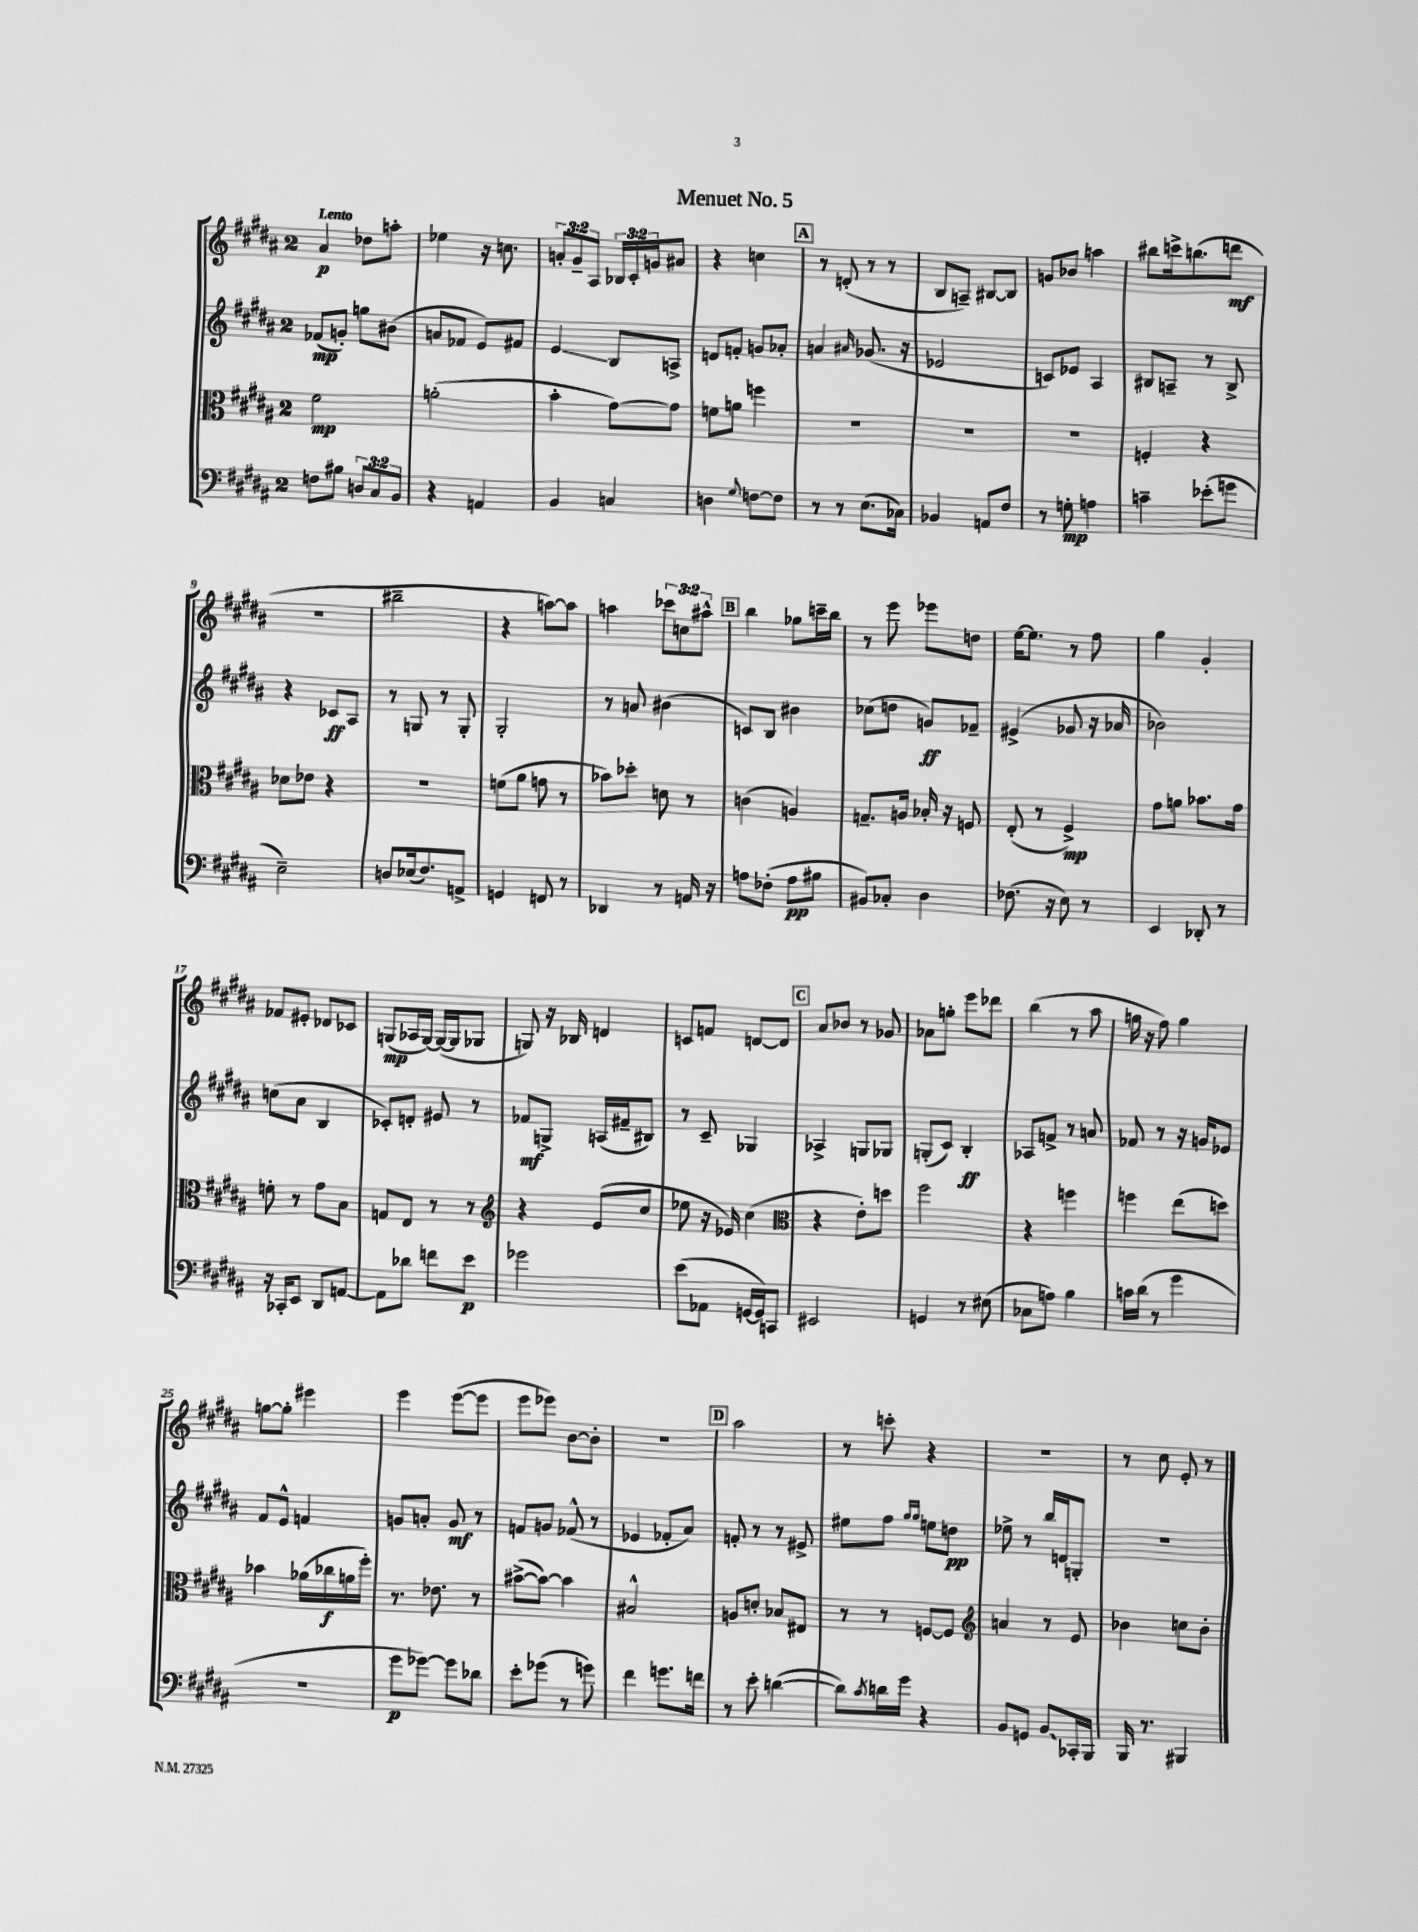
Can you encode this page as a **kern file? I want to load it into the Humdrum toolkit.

**kern	**kern	**kern	**kern
*staff4	*staff3	*staff2	*staff1
*clefF4	*clefC3	*clefG2	*clefG2
*k[f#c#g#d#a#]	*k[f#c#g#d#a#]	*k[f#c#g#d#a#]	*k[f#c#g#d#a#]
*M2/4	*M2/4	*M2/4	*M2/4
8F	2f#	(8f-	4a#
8B#	.	8g')	.
12D	.	8gg	8dd-
12C#	.	.	.
.	.	(8b#	8aa'
12BB	.	.	.
=	=	=	=
4r	(2a'	8a	4ee-
.	.	8f-	.
4AA	.	8e)	16r
.	.	.	8.cc
.	.	8f#	.
=	=	=	=
4BB	4b'	4e	12a'
.	.	.	12g#~
.	.	.	12A#
4C	[8g#)	8B	24B-
.	.	.	24c#'
.	.	.	24g
.	8g#]	8A^	8a#
=	=	=	=
4D	8f	8d	4r
.	8a	8f'	.
8qqG#	.	.	.
[8F	4ff	8g	4cc
8F]	.	8a-'	.
=	=	=	=
8r	2r	4a	8r
8r	.	.	(8d'
.	.	16qqa#	.
(8.E	.	(8.g-	8r
.	.	.	8r
16C-)	.	16r	.
=	=	=	=
4BB-	2r	2e-	8B
.	.	.	8A~)
8AA	.	.	[8B#
8F#	.	.	8B#]
=	=	=	=
8r	2r	8c)	8g
8G'	.	8e-	8b-
4A	.	4A#	4aa
=	=	=	=
4c~	4F'	8B#	8bb#
.	.	8A~	16ccc^
.	.	.	(8.bb
(8e-'	4r	8r	.
8g	.	8B#^	8ddd
=	=	=	=
2E~)	8d-	4r	2r
.	8e-	.	.
.	4r	8c-	.
.	.	8A#	.
=	=	=	=
8D	2r	8r	2bb#~
(16E-	.	8G	.
8.F#)	.	.	.
.	.	8r	.
8AA^	.	8G'	.
=	=	=	=
4GG	(8f	2G#'	4r
.	8a#	.	.
8FF	8g	.	[8aa)
8r	8r	.	8aa]
=	=	=	=
4DD-	8b-)	8r	4aa
.	8dd-'	8a	.
8r	8d	(4b#	12ccc-
.	.	.	12cc
16AA	8r	.	.
.	.	.	12aa#^^
16r	.	.	.
=	=	=	=
8A	(4c	8c)	4bb
(8F-'	.	8B	.
8A	4A)	4b#	8gg-
8B#	.	.	16ccc~
.	.	.	16bb
=	=	=	=
8BB#)	8.G~	(8cc-	8r
8C-'	.	8dd	8eee
.	16A	.	.
4D#	16B-'	8g)	8eee-
.	16r	.	.
.	8F	8f-~	8dd
=	=	=	=
(8.F-	(8E'	(4e#^	[16ee
.	.	.	8.ee]
.	8r	.	.
16r	.	.	.
8E)	4F#^)	8g-	8r
8r	.	16r	8ff#
.	.	16a-	.
=	=	=	=
4EE	8g#	2b-)	4gg#
.	8a	.	.
8DD-'	8.b-	.	4g#'
8r	.	.	.
.	16g#	.	.
=	=	=	=
16r	8f'	(8cc	8f-
16CC-'	.	.	.
8EE	8r	8a#	8e#'
8DD#	8g#	4B	8d-
[8AA	8B	.	8c-
=	=	=	=
8AA]	8G	8c-')	(8G
8d-	8E	8d'	16A-
.	.	.	[16G)
8f	8r	8e#	(16G_
.	.	.	16G]
8e	8r	8r	8G-
=	=	=	=
*	*clefG2	*	*
2g-	4r	8f-	8G)
.	.	8G^	16r
.	.	.	16B-
.	(8e	(16A	4d
.	.	16f#~	.
.	8cc#	8B#)	.
=	=	=	=
(8e	8ee-	8r	8c
8AA-	16r	8c#~	8f
.	16e-)	.	.
[16GG	(4cc#	4G-	[8d
16GG])	.	.	.
8CC	.	.	8d]
=	=	=	=
*	*clefC3	*	*
2EE#	4r	4A-^	8a#
.	.	.	8b-
.	8e')	8G	8r
.	8dd	8G-	8g-
=	=	=	=
4GG	2ff#	(8G'	8a-
.	.	8c#)	8gg'
8r	.	4B'	8eee
(8E#	.	.	8ddd-
=	=	=	=
8C-	4r	8A-	(4bb
8A)	.	8f^	.
4B	4ff	8r	8r
.	.	8a	8aa#
=	=	=	=
16c	4ff	8f-	16gg
(16d#	.	.	16r
8r	.	8r	8ff#)
4g#	(8ee	16r	4gg
.	.	16g	.
.	8dd)	8e-	.
=	=	=	=
2r	4b-	8f#	[8gg
.	.	8e^^	8gg']
.	(16a-	4f	4eee#
.	16cc-	.	.
.	16a	.	.
.	16ff#')	.	.
=	=	=	=
8g#	8.r	8g	4eee
[8g-)	.	8a'	.
.	8.e-	.	.
8g-]	.	8g	([8eee
8d-	8r	8r	8eee]
=	=	=	=
8e'	([8b#^	8f	8eee
(8g-	8b#_)	8g	8eee-)
8r	4b#]	(8f-^^	[8b
8g)	.	8r	8b']
=	=	=	=
4f#	2B#^^	4e-	2r
8.g	.	8f-'	.
.	.	8a#)	.
16f	.	.	.
=	=	=	=
8r	8A	8f'	2aa#
8e'	8d'	8r	.
([4d	8B-	8r	.
.	8E#	8e#^	.
=	=	=	=
8d])	8r	8ee#	8r
8qc#	.	.	.
16d	8r	8ff#	8ccc'
16g#	.	.	.
.	.	16qqgg#	.
.	.	16qqgg#	.
4r	[8F	8ee	4r
.	8F]	8dd	.
=	=	=	=
*	*clefG2	*	*
8BB	4a	8ee-^	2r
8GG	.	8r	.
8BB	8r	16bb	.
.	.	16d	.
16CC-'	8e	8G'	.
16BBB	.	.	.
=	=	=	=
16BBB	4b-	2r	8r
8.r	.	.	.
.	.	.	8cc#
4BBB#	8cc	.	8e'
.	8b-'	.	8r
==	==	==	==
*-	*-	*-	*-
